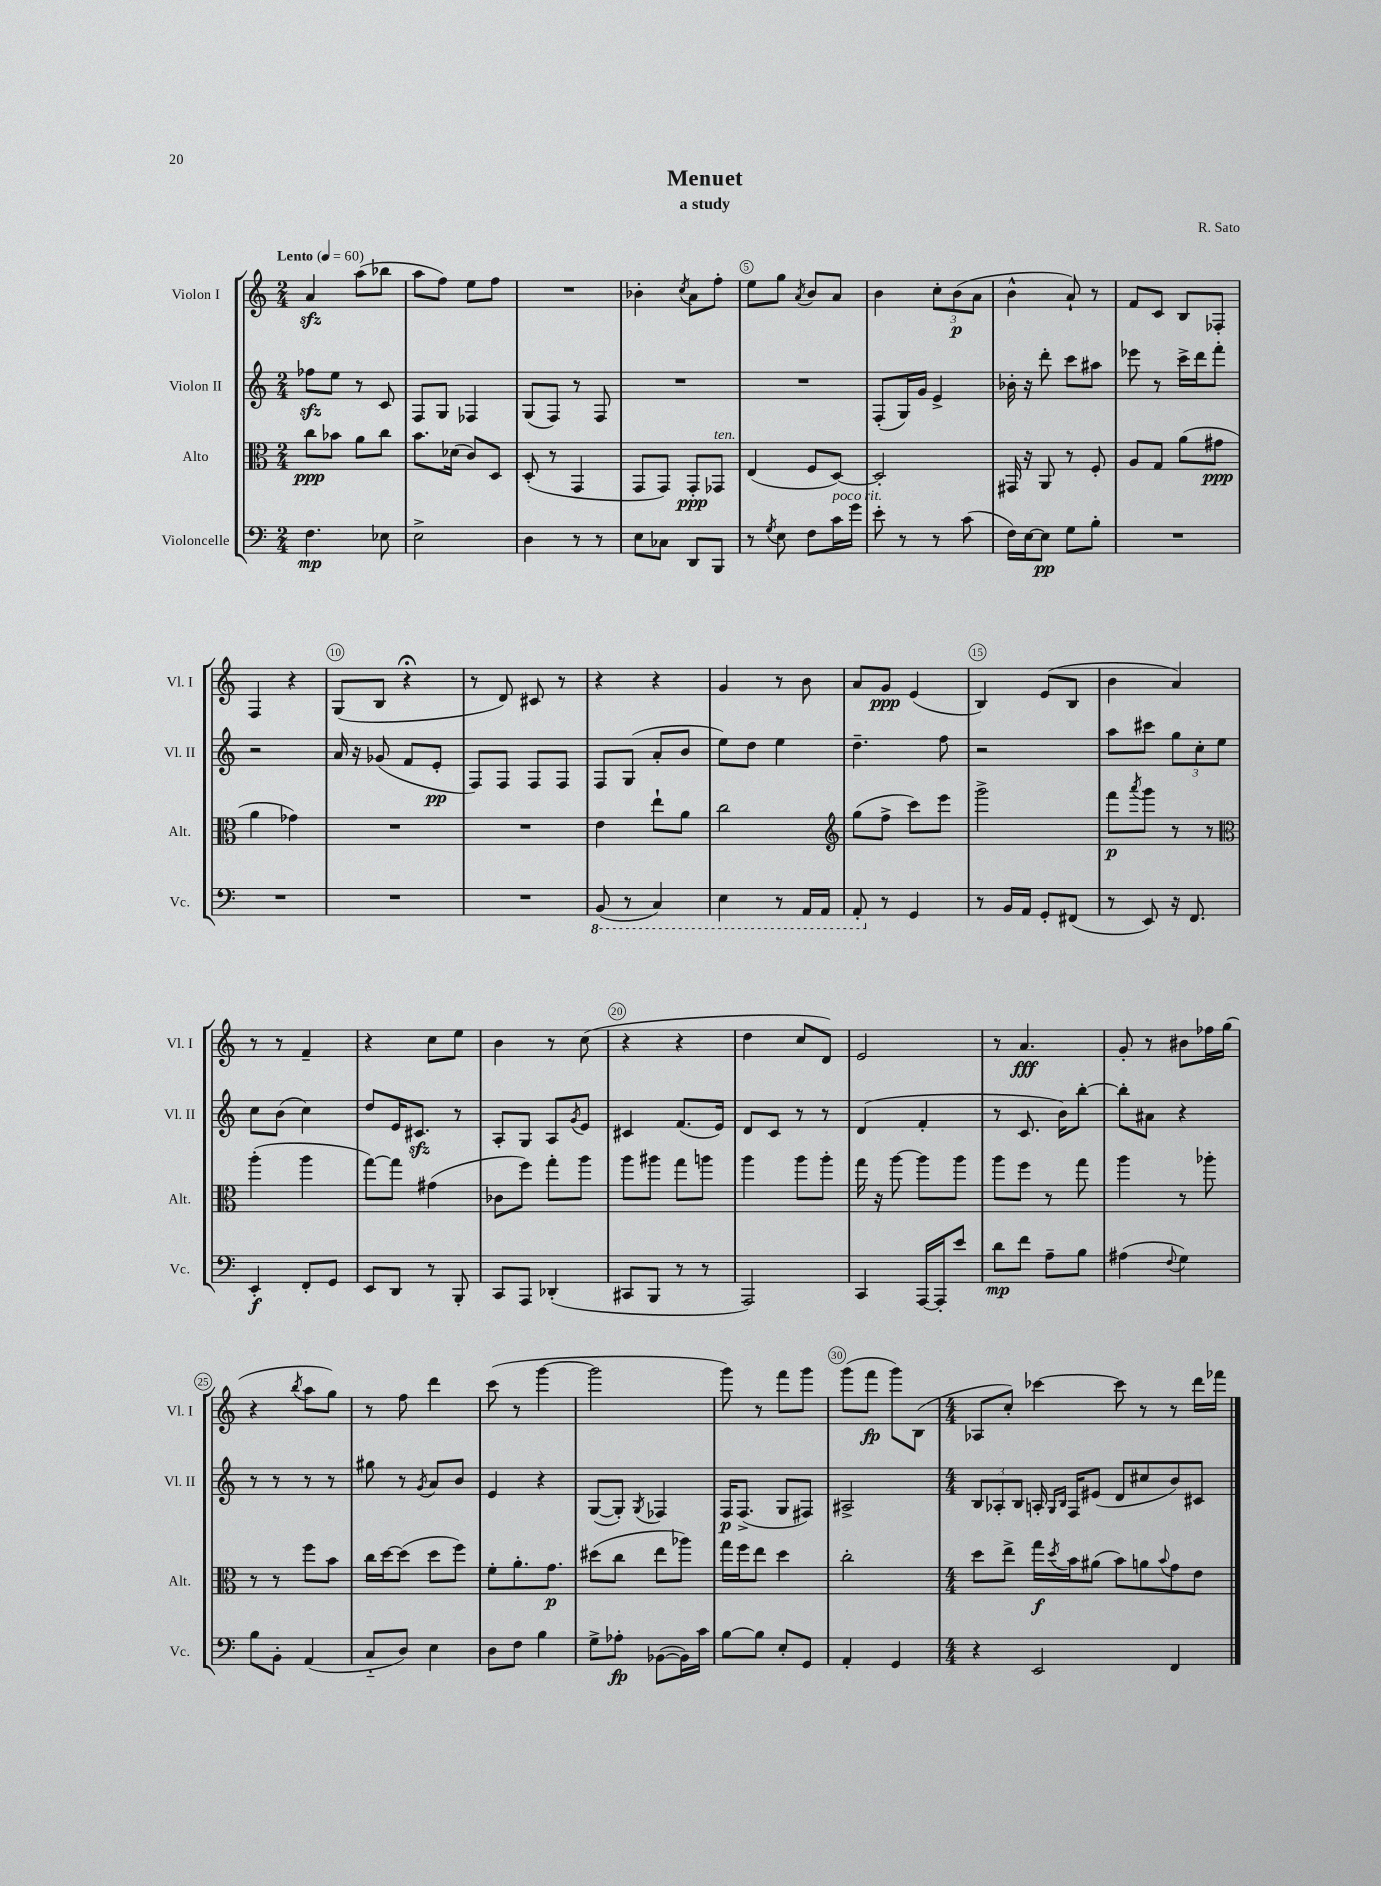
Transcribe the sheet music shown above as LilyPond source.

\header { title = "Menuet" composer = "R. Sato" subtitle = "a study" }
<<
\new StaffGroup <<
\new Staff = "s0" \with { instrumentName = "Violon I" shortInstrumentName = "Vl. I" } {
    \clef treble \key c \major \numericTimeSignature \time 2/4 \tempo "Lento" 4 = 60
    a'4\sfz a''8( bes''8 |
    a''8 f''8) e''8 f''8 |
    R2 |
    bes'4-. \acciaccatura { c''8 } a'8 f''8-. |
    e''8 g''8 \acciaccatura { a'8 } b'8 a'8 |
    b'4 \tuplet 3/2 { c''8-. b'8\p( a'8 } |
    b'4-^ a'8-!) r8 |
    f'8 c'8 b8 fes8-. |
    f4 r4 |
    g8( b8 r4\fermata |
    r8 d'8) cis'8 r8 |
    r4 r4 |
    g'4 r8 b'8 |
    a'8 g'8\ppp e'4( |
    b4) e'8( b8 |
    b'4 a'4) |
    r8 r8 f'4-- |
    r4 c''8 e''8 |
    b'4 r8 c''8( |
    r4 r4 |
    d''4 c''8 d'8) |
    e'2 |
    r8 a'4.\fff |
    g'8-. r8 bis'8 fes''16 g''16( |
    r4 \acciaccatura { b''8 } a''8 g''8) |
    r8 f''8 d'''4 |
    c'''8( r8 g'''4~ |
    g'''2 |
    g'''8) r8 f'''8 g'''8 |
    g'''8( f'''8\fp g'''8) b8( |
    \numericTimeSignature \time 4/4 aes8 c''8-.) ces'''4~ ces'''8 r8 r8 d'''16 fes'''16 \bar "|." |
}
\new Staff = "s1" \with { instrumentName = "Violon II" shortInstrumentName = "Vl. II" } {
    \clef treble \key c \major \numericTimeSignature \time 2/4
    fes''8\sfz e''8 r8 c'8 |
    f8 g8 fes4 |
    g8( f8) r8 f8 |
    R2 |
    R2 |
    f8-.( g16) g'16 e'4-> |
    bes'16-. r16 d'''8-. c'''8 ais''8 |
    ees'''8 r8 c'''16-> d'''16 f'''8-. |
    r2 |
    a'16 r16 ges'8( f'8 e'8-.\pp |
    f8) f8 f8 f8 |
    f8 g8( a'8-. b'8 |
    e''8) d''8 e''4 |
    d''4.-- f''8 |
    r2 |
    a''8 cis'''8 \tuplet 3/2 { g''8 c''8-. e''8 } |
    c''8 b'8( c''4) |
    d''8 e'16 cis'8.\sfz r8 |
    a8-. g8 a8 \acciaccatura { g'8 } e'8 |
    cis'4 f'8.( e'16) |
    d'8 c'8 r8 r8 |
    d'4( f'4-. |
    r8 c'8. b'16) b''8~-. |
    b''8-. ais'8 r4 |
    r8 r8 r8 r8 |
    gis''8 r8 \acciaccatura { g'8 } a'8 b'8 |
    e'4 r4 |
    g8~( g8-.) \acciaccatura { g8 } fes4 |
    f16\p f8.->( g8 fis8) |
    ais2-> |
    \numericTimeSignature \time 4/4 \tuplet 3/2 { b8 aes8-. b8 } a16-. \grace { g16 b16 } f16 eis'8( d'8 cis''8 b'8) cis'8 \bar "|." |
}
\new Staff = "s2" \with { instrumentName = "Alto" shortInstrumentName = "Alt." } {
    \clef alto \key c \major \numericTimeSignature \time 2/4
    c''8\ppp bes'8 a'8 c''8 |
    b'8. des'16( c'8) d8 |
    d8-.( r8 g,4 |
    g,8 g,8) g,8-.\ppp ges,8^\markup { \italic "ten." } |
    e4( f8 d8~) |
    d2-. |
    gis,16 r16 a,8 r8 f8-. |
    a8 g8 a'8( gis'8\ppp |
    a'4 ges'4) |
    R2 |
    R2 |
    e'4 e''8-! a'8 |
    c''2 |
    \clef treble g''8( f''8-> c'''8) e'''8 |
    g'''2-> |
    f'''8\p \acciaccatura { a'''8 } g'''8 r8 r8 |
    \clef alto a''4-.( a''4 |
    g''8~) g''8 gis'4( |
    ces'8 f''8) g''8-. a''8 |
    a''8 ais''8 g''8 a''8 |
    a''4 a''8 a''8-. |
    g''16 r16 a''8~ a''8 a''8 |
    a''8 f''8 r8 g''8 |
    a''4 r8 aes''8-. |
    r8 r8 f''8 b'8 |
    c''16 d''16~ d''8( d''8 f''8) |
    f'8-. a'8.-. g'8.\p |
    dis''8( c''8 e''8 aes''8) |
    g''16 f''16 e''8 d''4 |
    c''2-. |
    \numericTimeSignature \time 4/4 d''8 e''8-> g''16\f \acciaccatura { d''8 } b'16 ais'8( b'8) a'8 \appoggiatura { b'8 } g'8 e'8 \bar "|." |
}
\new Staff = "s3" \with { instrumentName = "Violoncelle" shortInstrumentName = "Vc." } {
    \clef bass \key c \major \numericTimeSignature \time 2/4
    f4.\mp ees8 |
    e2-> |
    d4 r8 r8 |
    e8 ces8 d,8 b,,8 |
    r8 \acciaccatura { g8 } e8 f8 c'16^\markup { \italic "poco rit." } g'16 |
    e'8-. r8 r8 c'8( |
    f16) e16~ e8\pp g8 b8-. |
    R2 |
    R2 |
    R2 |
    R2 |
    \ottava #-1 b,,8( r8 c,4) |
    e,4 r8 a,,16 a,,16 |
    a,,8-. \ottava #0 r8 g,4 |
    r8 b,16 a,16 g,8-. fis,8( |
    r8 e,8) r16 f,8. |
    e,4-.\f f,8-. g,8 |
    e,8 d,8 r8 b,,8-. |
    c,8 a,,8 des,4-.( |
    cis,8 b,,8 r8 r8 |
    a,,2) |
    c,4 a,,16~ a,,16-. e'8 |
    d'8\mp f'8 a8-- b8 |
    ais4( \appoggiatura { f8 } g4) |
    b8 b,8-. a,4( |
    c8-_ d8) e4 |
    d8 f8 b4 |
    g8-> aes8-.\fp bes,8~( bes,16) c'16 |
    b8~ b8 e8-. g,8 |
    a,4-. g,4 |
    \numericTimeSignature \time 4/4 r4 e,2 f,4 \bar "|." |
}
>>
>>
\layout { \context { \Score \override BarNumber.break-visibility = ##(#f #t #t) barNumberVisibility = #(every-nth-bar-number-visible 5) \override BarNumber.stencil = #(make-stencil-circler 0.1 0.3 ly:text-interface::print) } }
